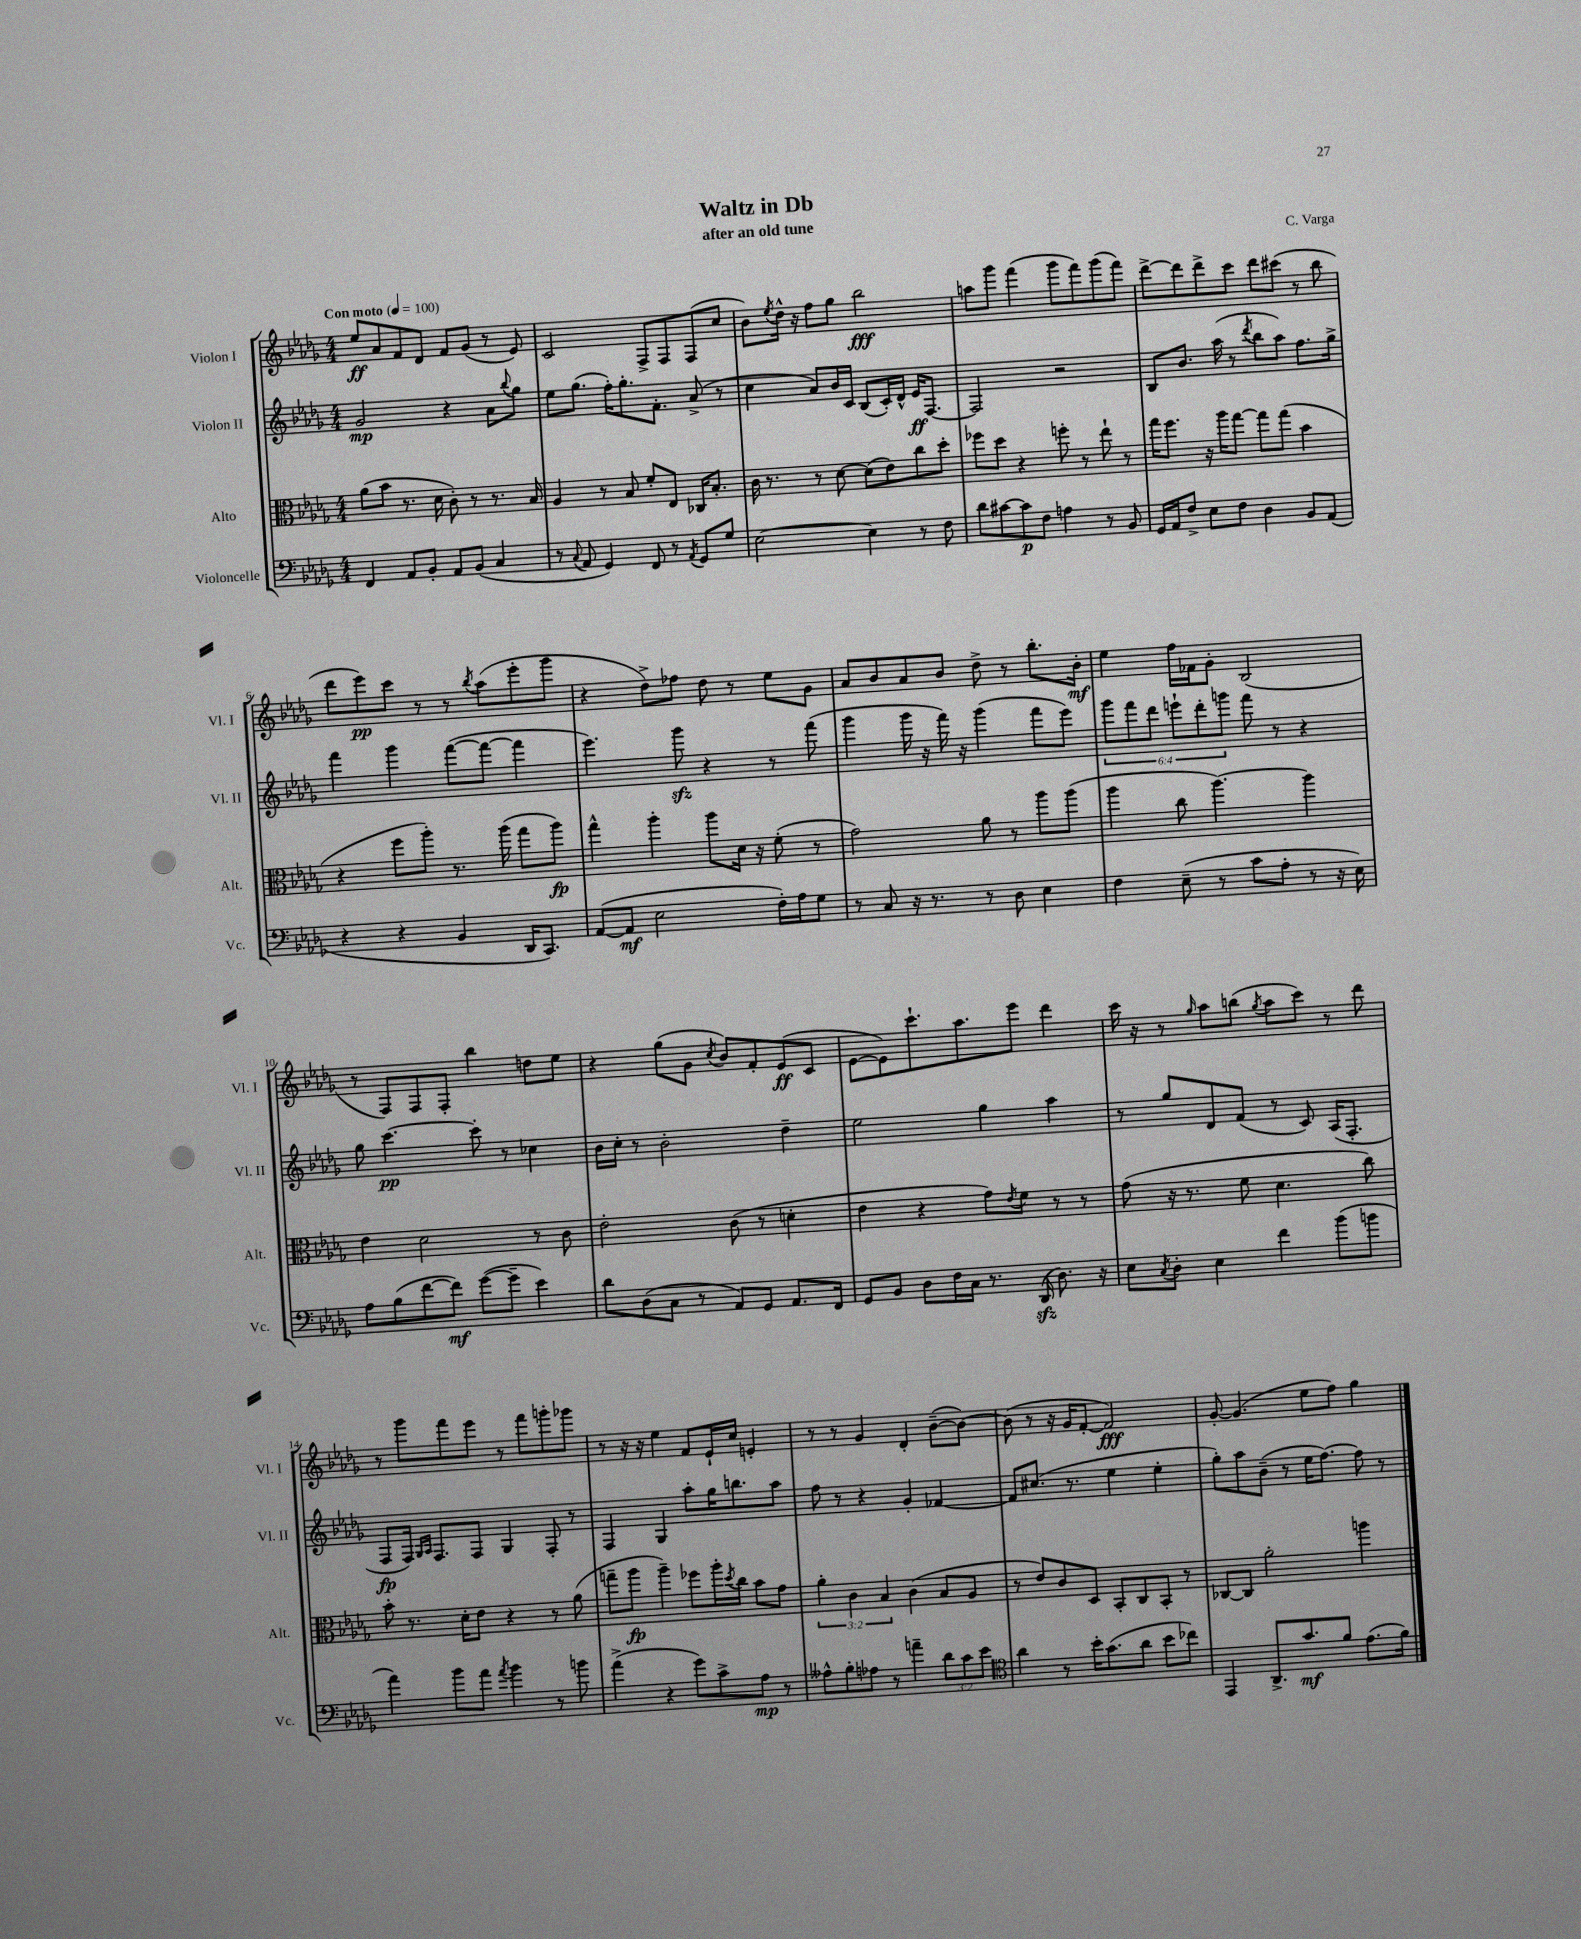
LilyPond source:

\header { title = "Waltz in Db" composer = "C. Varga" subtitle = "after an old tune" }
<<
\new StaffGroup <<
\new Staff = "s0" \with { instrumentName = "Violon I" shortInstrumentName = "Vl. I" } {
    \clef treble \key des \major \numericTimeSignature \time 4/4 \tempo "Con moto" 4 = 100
    ees''8\ff aes'8 f'8 des'8 f'8 ges'8( r8 ees'8) |
    c'2 f8-> f8 f8( c''8 |
    bes'8) \acciaccatura { ees''8 } des''16-^ r16 f''8 ges''8 bes''2\fff |
    a''8 ges'''8 f'''4( ges'''8 f'''8) ges'''8( f'''8) |
    des'''8~-> des'''8 des'''8-> c'''8 des'''8 cis'''8( r8 bes''8 |
    des'''8 ees'''8\pp) c'''8 r8 r8 \acciaccatura { bes''8 } aes''8( ees'''8-. ges'''8 |
    r4 des''8->) fes''8 des''8 r8 ees''8 ges'8 |
    aes'8 bes'8 aes'8 bes'8 des''8-> r8 bes''8.-. bes'16-.\mf |
    ees''4 f''16 fes'16 ges'8-. bes2( |
    r8 f8) f8 f8-. bes''4 d''8 ees''8 |
    r4 ges''8( ges'8 \acciaccatura { c''8 } bes'8) f'8-. ees'8\ff( c'8 |
    ees'8~ ees'8) c'''8.-! aes''8. ees'''8 des'''4 |
    c'''16 r16 r8 \grace { ges''16 } aes''8 b''8( \acciaccatura { ges''8 } aes''8 c'''8) r8 des'''8 |
    r8 ges'''8 f'''8 ees'''8 r8 f'''8 g'''8-. ges'''8 |
    r8 r16 r16 ees''4 f'8 ees'16-! c''16 e'4-. |
    r8 r8 ges'4 des'4-. bes'8~--( bes'8~) |
    bes'8( r8 r16 ges'16 f'8~-. f'2\fff) |
    ges'8~-. ges'4.( ees''8 f''8) ges''4 \bar "|." |
}
\new Staff = "s1" \with { instrumentName = "Violon II" shortInstrumentName = "Vl. II" } {
    \clef treble \key des \major \numericTimeSignature \time 4/4 \override Staff.TupletNumber.text = #tuplet-number::calc-fraction-text
    ges'2\mp r4 aes'8 \appoggiatura { bes''8 } ges''8 |
    ees''8 ges''8.( f''16-.) ges''8.-. f'8.-. aes'8->( r8 |
    c''4 aes'8) bes'16 c'16 bes8( c'16-.) des'16-^ ees'16\ff f8.~ |
    f2 r2 |
    bes8 bes'8. aes''16( r8 \acciaccatura { des'''8 } bes''8 aes''8) f''8. ges''16-> |
    f'''4 ges'''4 f'''8~( f'''8~ f'''4 |
    ees'''4.) ges'''8\sfz r4 r8 f'''8( |
    ges'''4 ges'''16 r16 f'''16) r16 ges'''4( f'''8 ees'''8) |
    \tuplet 6/4 { ges'''8 f'''8 des'''8 e'''8-! des'''8-. g'''8 } f'''8 r8 r4 |
    ges''8 c'''4.~\pp c'''8-. r8 ces''4 |
    bes'16 c''16-. r8 bes'2-. des''4-- |
    ees''2 ges''4 aes''4 |
    r8 ges''8 des'8 f'8( r8 c'8) aes16( f8.-. |
    f8\fp f16) \grace { ges16 aes16 } f8. f8 ges4 f8-. r8 |
    f4 ges4 aes''8-. ges''16 b''8. aes''8 |
    f''8 r8 r4 ges'4-. fes'4~ |
    fes'8 cis''8.( r8. ees''4 ees''4-. |
    ges''8-.) aes''8 bes'8--( r8 ees''16 f''8.~) f''8 r8 \bar "|." |
}
\new Staff = "s2" \with { instrumentName = "Alto" shortInstrumentName = "Alt." } {
    \clef alto \key des \major \numericTimeSignature \time 4/4 \override Staff.TupletNumber.text = #tuplet-number::calc-fraction-text
    aes'8( bes'8 r8. des'16 c'8-.) r8 r8. bes16 |
    aes4 r8 bes8 f'8-. ees8 ces16 bes8.-. |
    c'16 r8. r8 des'8~ des'8( ees'8) c''8 des''8-. |
    fes''8 des''8 r4 f''8-. r8 ees''8-! r8 |
    ges''16 f''8. r16 aes''16 ges''8~ ges''8 ges''8( bes'4 |
    r4 f''8 aes''8-.) r8. aes''16( ges''8 aes''8\fp) |
    ges''4-^ aes''4-. aes''8 des'16 r16 f'8-.( r8 |
    ges'2) aes'8 r8 aes''8 aes''8( |
    aes''4 c''8 aes''4.~) aes''4 |
    ees'4 des'2 r8 c'8 |
    ees'2-. c'8( r8 d'4-. |
    ees'4 r4 ges'8) \acciaccatura { ees'8 } f'8 r8 r8 |
    ges'8( r16 r8. f'8 des'4. c''8) |
    bes'8-. r8. des'16-. ees'8 r4 r8 aes'8( |
    g''8-- aes''8\fp aes''4--) fes''8 aes''16-. \acciaccatura { des''8 } c''16 bes'8 ges'8 |
    \tuplet 3/2 { aes'4-. c'4 bes4 } c'4( bes8 aes8 |
    r8 ees'8) c'8 des8 bes,8-. c8 bes,8-. r8 |
    ces8~ ces8 aes'2-. a''4 \bar "|." |
}
\new Staff = "s3" \with { instrumentName = "Violoncelle" shortInstrumentName = "Vc." } {
    \clef bass \key des \major \numericTimeSignature \time 4/4 \override Staff.TupletNumber.text = #tuplet-number::calc-fraction-text
    f,4 aes,8 bes,8-. aes,8 bes,8( c4 |
    r8 \appoggiatura { c8 } aes,8 ges,4) f,8 r8 \acciaccatura { aes,8 } ges,8 ges8 |
    ees2~ ees4 r8 f8 |
    des'8 cis'8~ cis'8\p f8 a4 r8 bes,8 |
    ges,16 aes,16 f8-> ees8 f8 des4 bes,8 aes,8( |
    r4 r4 bes,4 des,16 c,8.) |
    aes,8~( aes,8\mf ees2 f16-.) aes16 ges8 |
    r8 c8 r16 r8. r8 des8 ees4 |
    f4 ees8--( r8 c'8 aes8-. r8 r16 ees16) |
    aes8 bes8( f'8~ f'8\mf) ges'8~( ges'8-- ees'4) |
    des'8 des8( c8 r8 aes,8) ges,8 aes,8. f,16 |
    ges,8 bes,8 des8 f16 c16 r8. des,16\sfz( des8.) r16 |
    ees8 \acciaccatura { c8 } des8-. ees4 f'4 bes'8( b'8 |
    aes'4) bes'8 aes'8 \acciaccatura { aes'8 } bes'4 r8 b'8 |
    aes'4->( r4 ges'8) c'8-> aes8\mp r8 |
    aeses8-^ bes8-. aes8 r8 a'4-- \tuplet 3/2 { des'8 c'8 ees'8 } |
    \clef tenor aes'4 r8 bes'16-. ges'8.( aes'8 bes'8 ces''8) |
    ees,4 aes,8.-> ges'8.\mf f'8 ees'8.( f'16) \bar "|." |
}
>>
>>
